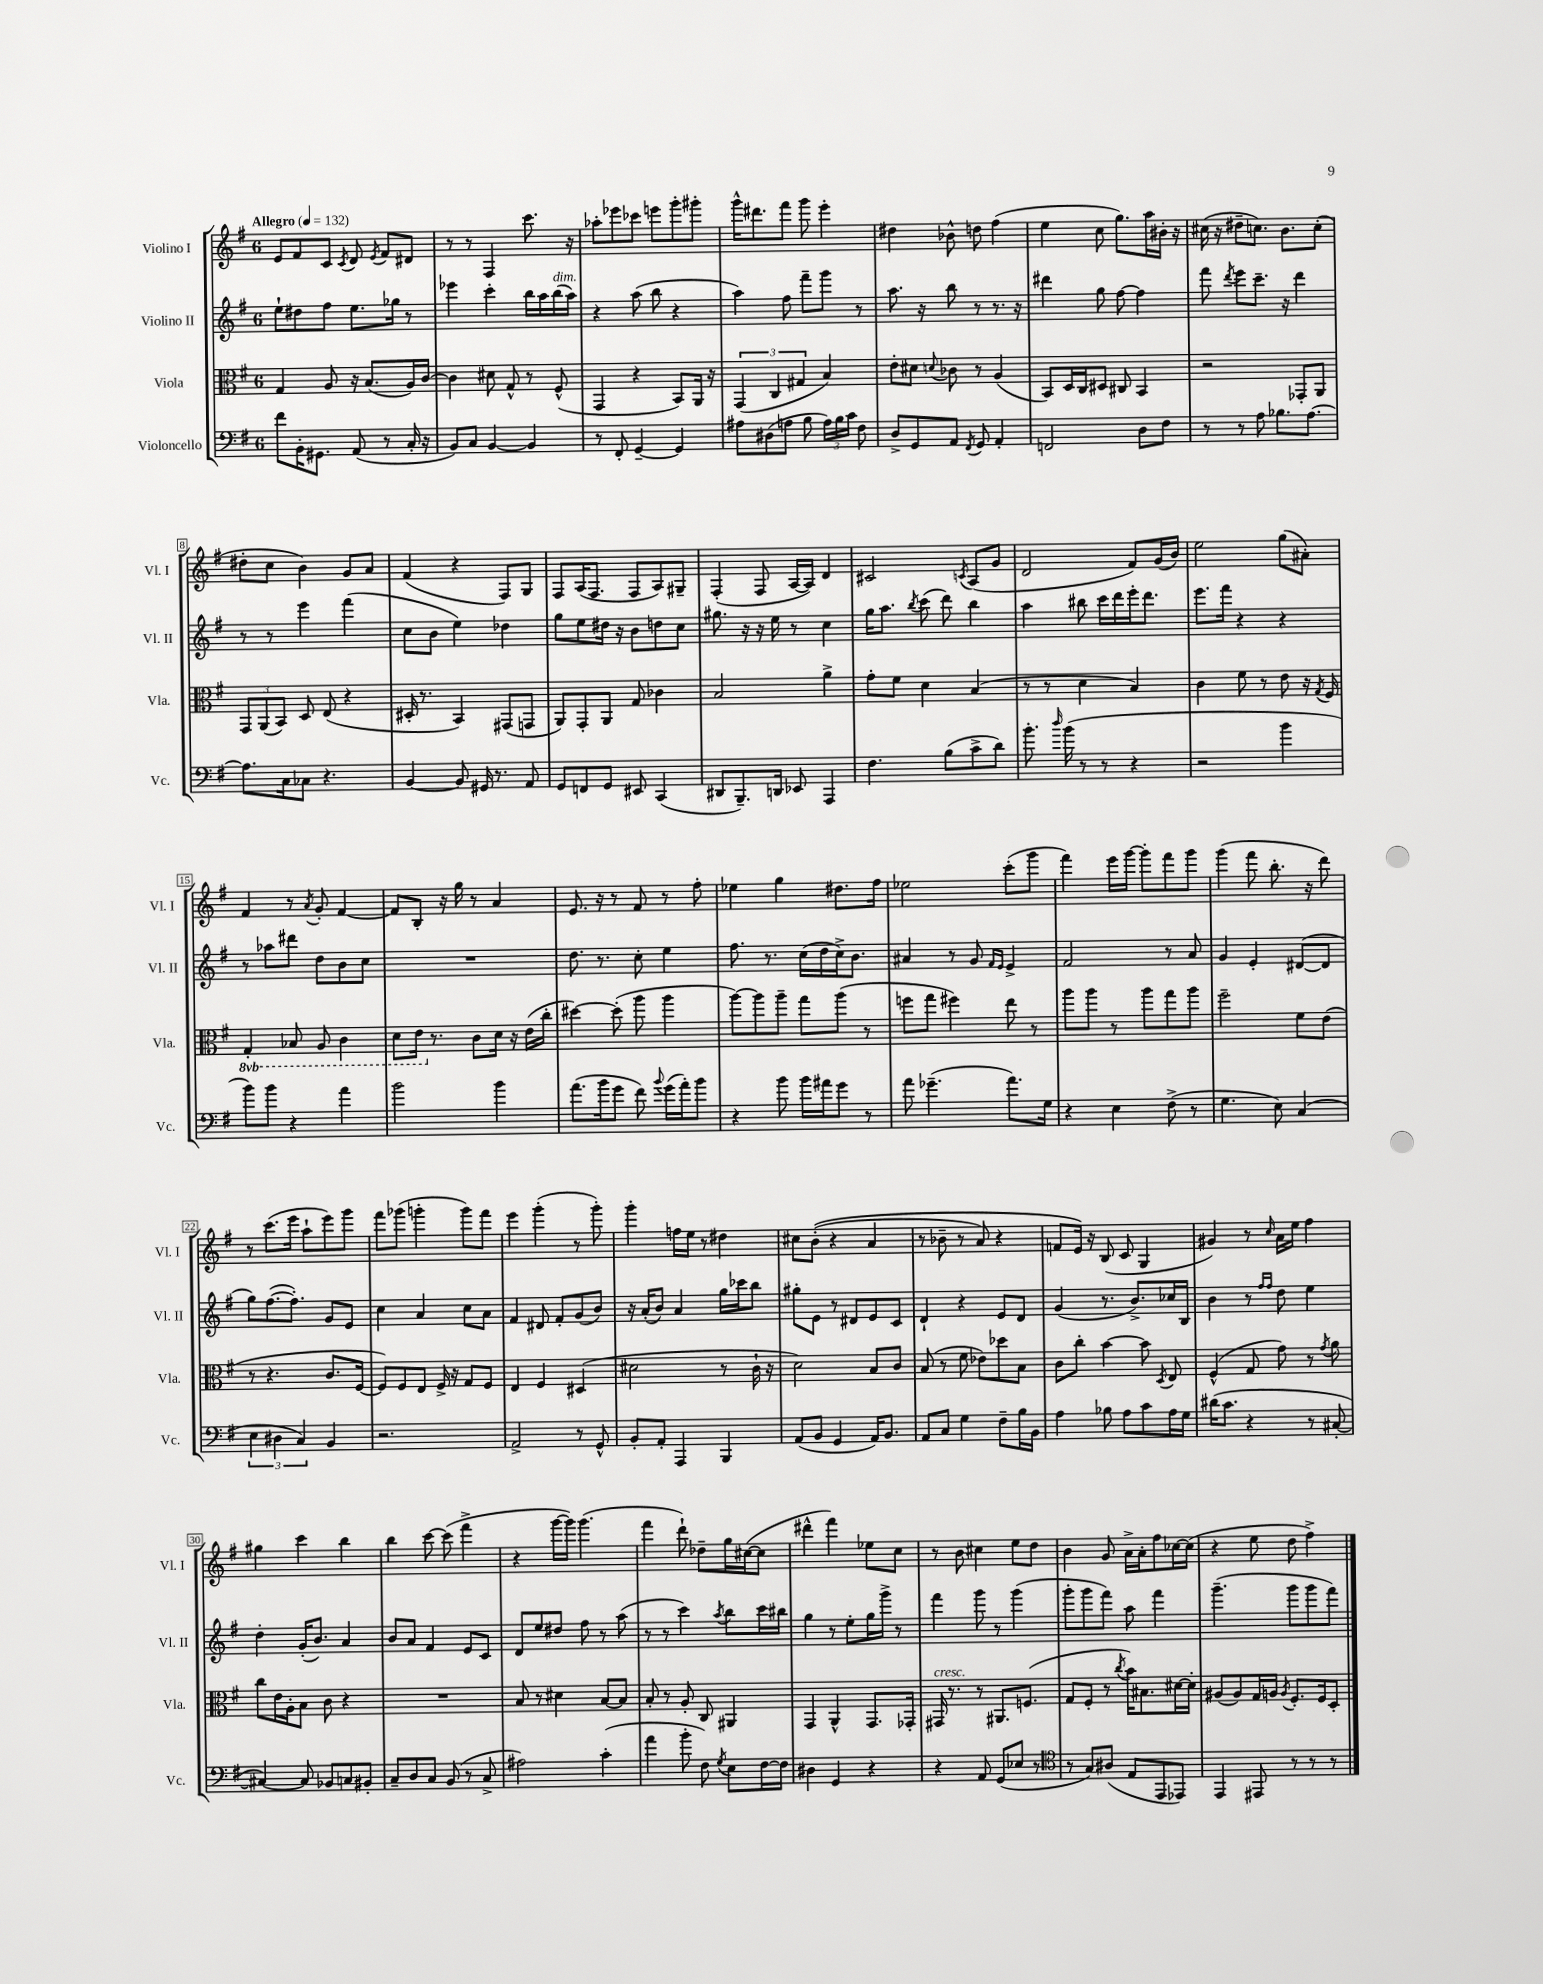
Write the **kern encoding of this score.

**kern	**kern	**kern	**kern
*staff4	*staff3	*staff2	*staff1
*clefF4	*clefC3	*clefG2	*clefG2
*k[f#]	*k[f#]	*k[f#]	*k[f#]
*M6/8	*M6/8	*M6/8	*M6/8
*MM132	*MM132	*MM132	*MM132
8f#\L	4G/	8ee`\L	8e/L
16BB'\K	.	8dd#\	8f#/
8.GG#\J	.	.	.
.	8A/	8ff#\J	8c/J
.	.	.	8qc/
(8AA/	16r	8.ee\L	8d/
.	(8.B/L	.	.
.	.	.	8qe/
8r	.	.	8f#/L
.	.	16gg-\Jk	.
16C'/	16A/L)	8r	8d#/J
16r	[16c/JJ	.	.
=	=	=	=
8BB/L)	4c\]	4eee-\	8r
8C/J	.	.	8r
[4BB/	8d#\	4ccc'\	4F#/
.	8G^^/	.	.
4BB/]	8r	16bb\LL	8.ccc\
.	.	16aa\	.
.	(8F#^^/	(16bb\	.
.	.	16aa\JJ)	16r
=	=	=	=
8r	4GG/	4r	8aa-'\L
8FF#'/	.	.	8eee-\
[4GG~/	4r	(8aa\	8ccc-\J
.	.	8bb\	8eee\L
4GG/]	8BB/L)	4r	8ggg'\
.	16AA/Jk	.	8ggg#'\J
.	16r	.	.
=	=	=	=
8A#\L	(6GG/	4aa\)	16ggg^^\LK
.	.	.	8.ddd#\
(8D#\	.	.	.
.	6C/	.	.
8A\J	.	8ff#\	8fff#\J
.	6G#/	.	.
8B\	.	8fff#~\L	8ggg\
24A\LL)	4B/)	8ggg\J	4eee'\
24B\	.	.	.
24c\JJ	.	.	.
8F#\	.	8r	.
=	=	=	=
8D^/L	8e'\L	8.aa\	4dd#\
8GG/	8d#\J	.	.
.	.	16r	.
.	8qqd/	.	.
8AA/J	8c-\	8bb\	8b-^^\
8qFF#/	.	.	.
8GG/	8r	8r	8dd\
4AA'/	(4A/	8.r	(4ff#\
.	.	16r	.
=	=	=	=
2FF/	8BB/L)	4ddd#\	4ee\
.	16D/L	.	.
.	16C/J	.	.
.	8D#/J	8gg\	8cc\
.	8C#/	[8ff#\	8.gg\L)
8D\L	4BB/	4ff#\]	.
.	.	.	16aa\L
8F#\J	.	.	16b#'\JJ
.	.	.	16r
=	=	=	=
8r	2r	8fff#\	(16cc#\
.	.	.	16r
.	.	8qddd/	.
8r	.	8eee\L	8dd#~\L
8A\	.	8.ccc~\J	8.cc\J)
8.B-\L	.	.	.
.	.	16r	8.b\L
.	8GG-'/L	4ddd\	.
[8.A\J	.	.	.
.	8AA/J	.	(8cc'\J
=	=	=	=
8.A\]L	12GG/L	8r	8dd#'\L
.	(12AA/	.	.
.	.	8r	8cc\J
.	12BB/J)	.	.
16C\k	.	.	.
8C-\J	8D/	4eee\	4b\)
4.r	(8E/	.	.
.	4r	(4fff#\	8g/L
.	.	.	8a/J
=	=	=	=
[4BB/	16D#'/	8cc\L	(4f#/
.	8.r	.	.
.	.	8b\J	.
8BB/]	4BB/)	4ee\)	4r
16GG#/	.	.	.
8.r	.	.	.
.	(8GG#/L	4dd-\	8F#/L)
8AA/	8GG/J	.	8G/J
=	=	=	=
8GG/L	8AA/L)	8gg\L	8F#/L
8FF/	8GG'/	8ee\	(16A/K
.	.	.	8.F#/J
8GG/J	8AA/J	16dd#\Jk	.
.	.	16r	.
8EE#/	8G/	8b\L	8F#/L
(4CC/	4c-\	8dd\	8A/)
.	.	8cc\J	8G#~/J
=	=	=	=
8DD#/L	2B/	8.gg#\	(4F#'/
8.BBB~/)	.	.	.
.	.	16r	.
.	.	16r	8F#/
16DD/Jk	.	16ee\	.
8EE-/	.	8r	[16A/LL
.	.	.	16A/]JJ)
4AAA/	4a^\	4cc\	4d/
=	=	=	=
4.F#\	8g'\L	16gg\LK	2c#/
.	.	8.aa\J	.
.	8f#\J	.	.
.	.	8qbb/	.
.	4d\	(8ccc\	.
(8B\L	.	8ddd\)	.
.	.	.	8qc/
8c^\	(4B/	4bb\	(8A/L
8d\J)	.	.	8g/J
=	=	=	=
8.b'\	8r	4aa\	2d/
.	8r	.	.
16qqdd/	.	.	.
(16b\	.	.	.
8r	4d\	8bb#\	.
8r	.	16ccc\LL	.
.	.	16ddd\	.
4r	4B/)	16eee'\J	8f#/L)
.	.	8.ddd\J	.
.	.	.	(16g/L
.	.	.	16b/JJ)
=	=	=	=
2r	4c\	8.eee\L	2ee\
.	.	16fff#\Jk	.
.	8f#\	4r	.
.	8r	.	.
4b\	8e\	4r	(8gg\L
.	16r	.	8a#'\J)
.	8qG/	.	.
.	16F#/	.	.
=	=	=	=
8b\L)	4GG'/	8r	4f#/
8b\J	.	8aa-\L	.
4r	8BB-/	8ddd#\J	8r
.	.	.	8qa/
.	8AA/	8dd\L	8g'/
4a\	4C\	8b\	[4f#/
.	.	8cc\J	.
=	=	=	=
2b\	8D\L	2.r	8f#/]L
.	16E\Jk	.	8B'/J
.	8.r	.	.
.	.	.	16r
.	.	.	16gg\
.	8c\L	.	8r
4b\	16d\Jk	.	4a/
.	16r	.	.
.	(16e\LL	.	.
.	16cc'\JJ	.	.
=	=	=	=
(8.a\L	[4dd#\)	8.dd\	8.e/
16b\k	.	8.r	16r
8g\J	(8dd#'\]	.	8r
8f#\)	8aa\	8cc'\	8f#/
8qqb/	.	.	.
(16g\LL	4aa\	4ee\	8r
16a'\J)	.	.	.
8b\J	.	.	8ff#'\
=	=	=	=
4r	[8aa\L)	8.ff#\	4ee-\
.	8aa\]	.	.
.	.	8.r	.
8b\	8aa~\J	.	4gg\
16b\LL	8gg\L	(16cc\LL	.
16a#\J	.	16dd\	.
8g\J	(8aa\J	16cc^\J)	8.dd#\L
.	.	8.b\J	.
8r	8r	.	.
.	.	.	16ff#\Jk
=	=	=	=
8a\	8ff\L	4a#/	2ee-\
(4.g-~\	8gg\J	.	.
.	4ff#\)	8r	.
.	.	8g/	.
.	.	16qqf#/LL	.
.	.	16qqe/JJ	.
8.a\L)	8ee\	4e^/	(8ccc'\L
.	8r	.	8ggg\J
16G\Jk	.	.	.
=	=	=	=
4r	8aa\L	2f#/	4fff#\)
.	8aa\J	.	.
4E\	8r	.	16eee\LL
.	.	.	[16ggg\JJ
.	8aa\L	.	8ggg'\]L
(8F#^\	8gg\	8r	8fff#\
8r	8aa\J	8a/	8ggg\J
=	=	=	=
4.G\	2ff#~\	4g/	(4ggg\
.	.	4e'/	8fff#\
8E\)	.	.	8.bb'\
(4C/	8f#\L	([8d#/L	.
.	.	.	16r
.	(8e\J	8d#/]J	8ddd\)
=	=	=	=
6E\	8r	8gg\L)	8r
.	4.r	([8.ff#\	(8.ccc\L
6D#\	.	.	.
.	.	8.ff#'\]J)	16eee\Jk
6C/)	.	.	.
.	.	.	8aa`\L
4BB/	8.c/L	8g/L	8eee\)
.	.	8e/J	8ggg\J
.	[16F#/Jk	.	.
=	=	=	=
2.r	8F#/]L)	4cc\	8fff#\L
.	8F#/	.	(8ggg-\J
.	8E/J	4a/	4ggg'\
.	16F#^/	.	.
.	16r	.	.
.	8G/L	8cc\L	8ggg\L)
.	8F#/J	8a\J	8fff#\J
=	=	=	=
2AA^/	4E/	4f#/	4eee\
.	4F#/	8d#/	(4ggg'\
.	.	8f#'/L	.
8r	(4D#/	(8g/	8r
8GG^^/	.	8b/J)	8ggg'\)
=	=	=	=
8BB'/L	2d#\	16r	4ggg'\
.	.	(16a'/LK	.
8AA'/J	.	8b/J)	.
4AAA/	.	4a/	16ff\LL
.	.	.	16ee\JJ
.	.	.	8r
4BBB/	8r	16gg\LL	4dd#\
.	.	16ccc-\J	.
.	16c`\	8bb\J	.
.	16r	.	.
=	=	=	=
(8AA/L	2d\)	8gg#'\L	8cc#\L
8BB/J	.	8e\J	&((8b'\J
4GG/	.	8r	4r
.	.	8d#/L	.
16AA/LK)	8B/L	8e/	4a/
8.BB/J	.	.	.
.	8c/J	8c/J	.
=	=	=	=
8AA/L	(8B/	4d`/	8r
8C/J	8r	.	8b-~\
4G\	8f#\	4r	8r
.	8e-\L)	.	8a/)
8F#~\L	8dd-\	8e/L	4r
16B\L	8B\J	8d/J	.
16BB\JJ	.	.	.
=	=	=	=
4A\	8c\L	(4g/	8f/L
.	8cc'\J	.	16e/Jk&)
.	.	.	16r
8B-\	[4b\	8.r	(8B/
8A\L	.	.	8c/
.	.	8.b^/L)	.
8c\	8b\]	.	4G/
.	8qD/	.	.
16A\L	8E/	16cc-/L	.
16G\JJ	.	16B/JJ	.
=	=	=	=
(16d#\LK	(4F#^^/	4b\	4g#/)
8.c\J	.	.	.
4r	8G/	8r	8r
.	.	16qqff#/LL	.
.	.	16qqff#/JJ	16qqcc/
.	8g\)	8dd\	16a\LL
.	.	.	16ee\JJ
8r	8r	4ee\	4ff#\
.	8qg/	.	.
[8C#'/	8a\	.	.
=	=	=	=
4C#/_)	8cc\L	4dd'\	4gg#\
.	16e\L	.	.
.	16A'\J	.	.
8C#/]	8B\J	(16g'/LK	4ccc\
.	.	8.b/J)	.
8BB-/L	8c\	.	.
8C/	4r	4a/	4bb\
8BB#'/J	.	.	.
=	=	=	=
8C~/L	2.r	8b/L	4bb\
8D/	.	8a/J	.
8C/J	.	4f#/	[8ccc\
(8BB/	.	.	(8ccc\]
8r	.	8e/L	4fff#^\
8C^/	.	8c/J	.
=	=	=	=
2A#\)	8B/	8d/L	4r
.	8r	8ee/	.
.	4d#\	8dd#/J	[16ggg\LL
.	.	.	16ggg\]JJ)
.	.	8ff#\	(4.ggg\
(4c'\	[8B/L	8r	.
.	8B/]J	(8aa\	.
=	=	=	=
4a\	8B'/	8r	4fff#\
.	8r	8r	.
8b'\	8A'/	4ccc\)	8ddd`\)
8F#\)	8C/	.	8dd-~\L
8qG/	.	8qaa/	.
8E\L	4AA#/	8bb\L	16gg\L
.	.	.	([16cc#\J
[16F#\L	.	16ccc\L	8cc#\]J
16F#\]JJ	.	16bb#\JJ	.
=	=	=	=
4D#\	4GG/	4gg\	4ddd#^^\
4GG/	4AA^^/	8r	4fff#\)
.	.	8ee'\L	.
4r	8.GG/L	16gg\L	8ee-\L
.	.	16ggg^\JJ	.
.	.	8r	8cc\J
.	16GG-'/Jk	.	.
=	=	=	=
4r	16GG#/	4fff#\	8r
.	8.r	.	.
.	.	.	8b\
8AA/	8r	8ggg\	4cc#\
(8GG/L	8.AA#/L	8r	.
8E-/J	.	(4ggg\	8ee\L
.	(8.F/J	.	.
8r	.	.	8dd\J
=	=	=	=
*clefC4	*	*	*
8r	8G/L	8ggg'\L	4b\
8G/L)	8F#'/J	8ggg\	.
(8A#/J	8r	8fff#\J)	8g/
.	8qcc/	.	.
8E/L	16b\LK)	8aa\	16a^\LL
.	8.B#\	.	16a'\J
8EE/	.	4fff#\	8ff#\
8EE-/J)	[16d#\L	.	[16cc-\L
.	16d#'\]JJ	.	(16cc-\]JJ
=	=	=	=
4EE/	(8A#/L	(4.ggg~\	4r
.	8A#/)	.	.
8EE#/	16G/L	.	8ee\
.	16A/JJ	.	.
.	8qA/	.	.
8r	8.F#'/L	8ggg\L	8dd\
8r	.	8ggg\	4ff#^\)
.	16F#/k	.	.
8r	8D'/J	8fff#\J)	.
==	==	==	==
*-	*-	*-	*-
